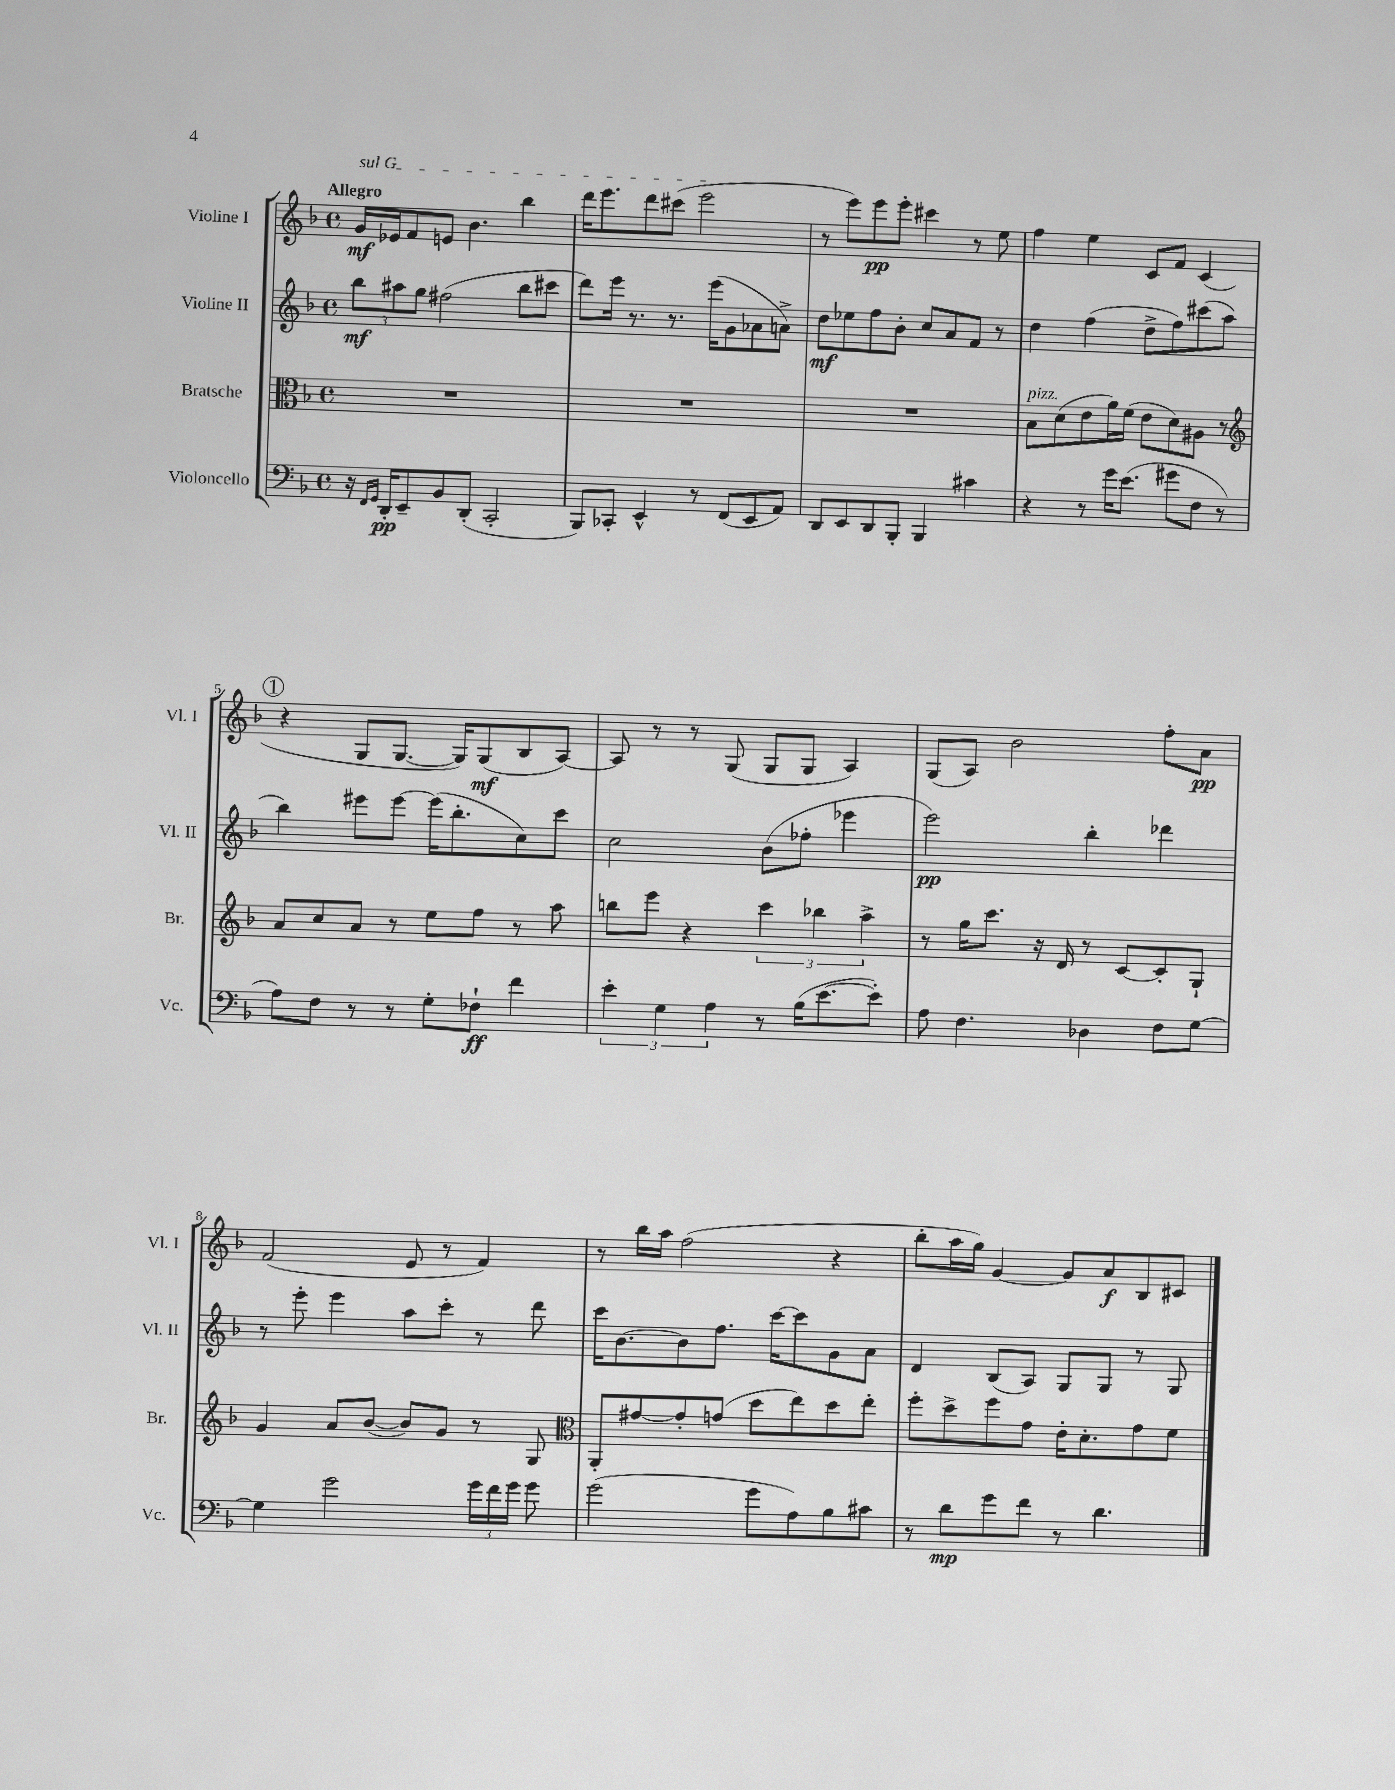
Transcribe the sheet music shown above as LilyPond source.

<<
\new StaffGroup <<
\new Staff = "s0" \with { instrumentName = "Violine I" shortInstrumentName = "Vl. I" } {
    \clef treble \key f \major \defaultTimeSignature \time 4/4 \tempo "Allegro"
    \autoBeamOff \once \override TextSpanner.bound-details.left.text = \markup { \italic "sul G" } g'16[\mf\startTextSpan ees'16 f'8 e'8] bes'4. bes''4 |
    d'''16[ e'''8. d'''8 cis'''8]( e'''2\stopTextSpan |
    r8 e'''8[) e'''8\pp e'''8]-. cis'''4 r8 e''8 |
    f''4 e''4 c'8[ f'8] c'4( |
    \mark \markup { \circle "1" } r4 g8[ g8.]~ g16[) g8\mf( bes8 a8]~) |
    a8 r8 r8 g8( g8[ g8] a4) |
    g8[( a8]) bes'2 f''8[-. a'8]\pp |
    f'2( e'8 r8 f'4) |
    r8 bes''16[ a''16] f''2( r4 |
    bes''8[-. a''16 g''16]) g'4~ g'8[ a'8\f bes8 cis'8] \bar "|." |
}
\new Staff = "s1" \with { instrumentName = "Violine II" shortInstrumentName = "Vl. II" } {
    \clef treble \key f \major \defaultTimeSignature \time 4/4
    \autoBeamOff \tuplet 3/2 { bes''8[\mf ais''8 g''8] } fis''2( bes''8[ cis'''8] |
    d'''8[) e'''16] r8. r8. e'''16[( g'8 aes'8 a'8]->) |
    d''8[\mf ees''8 f''8 bes'8]-. c''8[ a'8 f'8] r8 |
    d''4 f''4( d''8[-> f''8) cis'''8( a''8] |
    \mark \markup { \circle "1" } bes''4) eis'''8[ eis'''8]~ eis'''16[( bes''8.-. c''8) c'''8] |
    c''2 bes'8[( fes''8]-. ees'''4 |
    e'''2\pp) bes''4-. des'''4 |
    r8 e'''8-. e'''4 a''8[ c'''8]-. r8 d'''8 |
    c'''16[ bes'8.~ bes'8 f''8.] c'''16[~ c'''8 g'8 a'8] |
    d'4 bes8[( a8]) g8[ g8] r8 g8 \bar "|." |
}
\new Staff = "s2" \with { instrumentName = "Bratsche" shortInstrumentName = "Br." } {
    \clef alto \key f \major \defaultTimeSignature \time 4/4
    \autoBeamOff R1 |
    R1 |
    R1 |
    bes8[^\markup { \italic "pizz." } d'8( e'8 a'16) f'16]( e'8[ d'8) ais8] r8 |
    \mark \markup { \circle "1" } \clef treble a'8[ c''8 a'8] r8 e''8[ f''8] r8 a''8 |
    b''8[ e'''8] r4 \tuplet 3/2 { c'''4 bes''4 a''4-> } |
    r8 g''16[ c'''8.] r16 d'16 r8 c'8[~ c'8-. g8]-! |
    g'4 a'8[ bes'8]~( bes'8[) g'8] r8 g8 |
    \clef alto a,8[-. gis'8~ gis'8-. g'8]( d''8[ e''8) d''8 e''8]-. |
    f''8[-. d''8-> f''8 g'8] e'16[-. d'8.-. g'8 f'8] \bar "|." |
}
\new Staff = "s3" \with { instrumentName = "Violoncello" shortInstrumentName = "Vc." } {
    \clef bass \key f \major \defaultTimeSignature \time 4/4
    \autoBeamOff r16 \grace { f,16[ g,16] } d,16[-.\pp e,8-- bes,8 d,8]-.( c,2-. |
    bes,,8[) ces,8]-. e,4-^ r8 f,8[( e,8 a,8]) |
    d,8[ e,8 d,8 bes,,8]-. bes,,4 cis'4 |
    r4 r8 g'16[ e'8.]( gis'8[ f8] r8 |
    \mark \markup { \circle "1" } a8[) f8] r8 r8 g8[-. fes8]-!\ff f'4 |
    \tuplet 3/2 { e'4-. g4 a4 } r8 bes16[( e'8.~ e'8]-.) |
    a8 f4. des4 f8[ g8]~ |
    g4 g'2 \tuplet 3/2 { g'16[ f'16 g'16] } g'8 |
    g'2( g'8[ a8) bes8 cis'8] |
    r8 d'8[\mp g'8 f'8] r8 d'4. \bar "|." |
}
>>
>>
